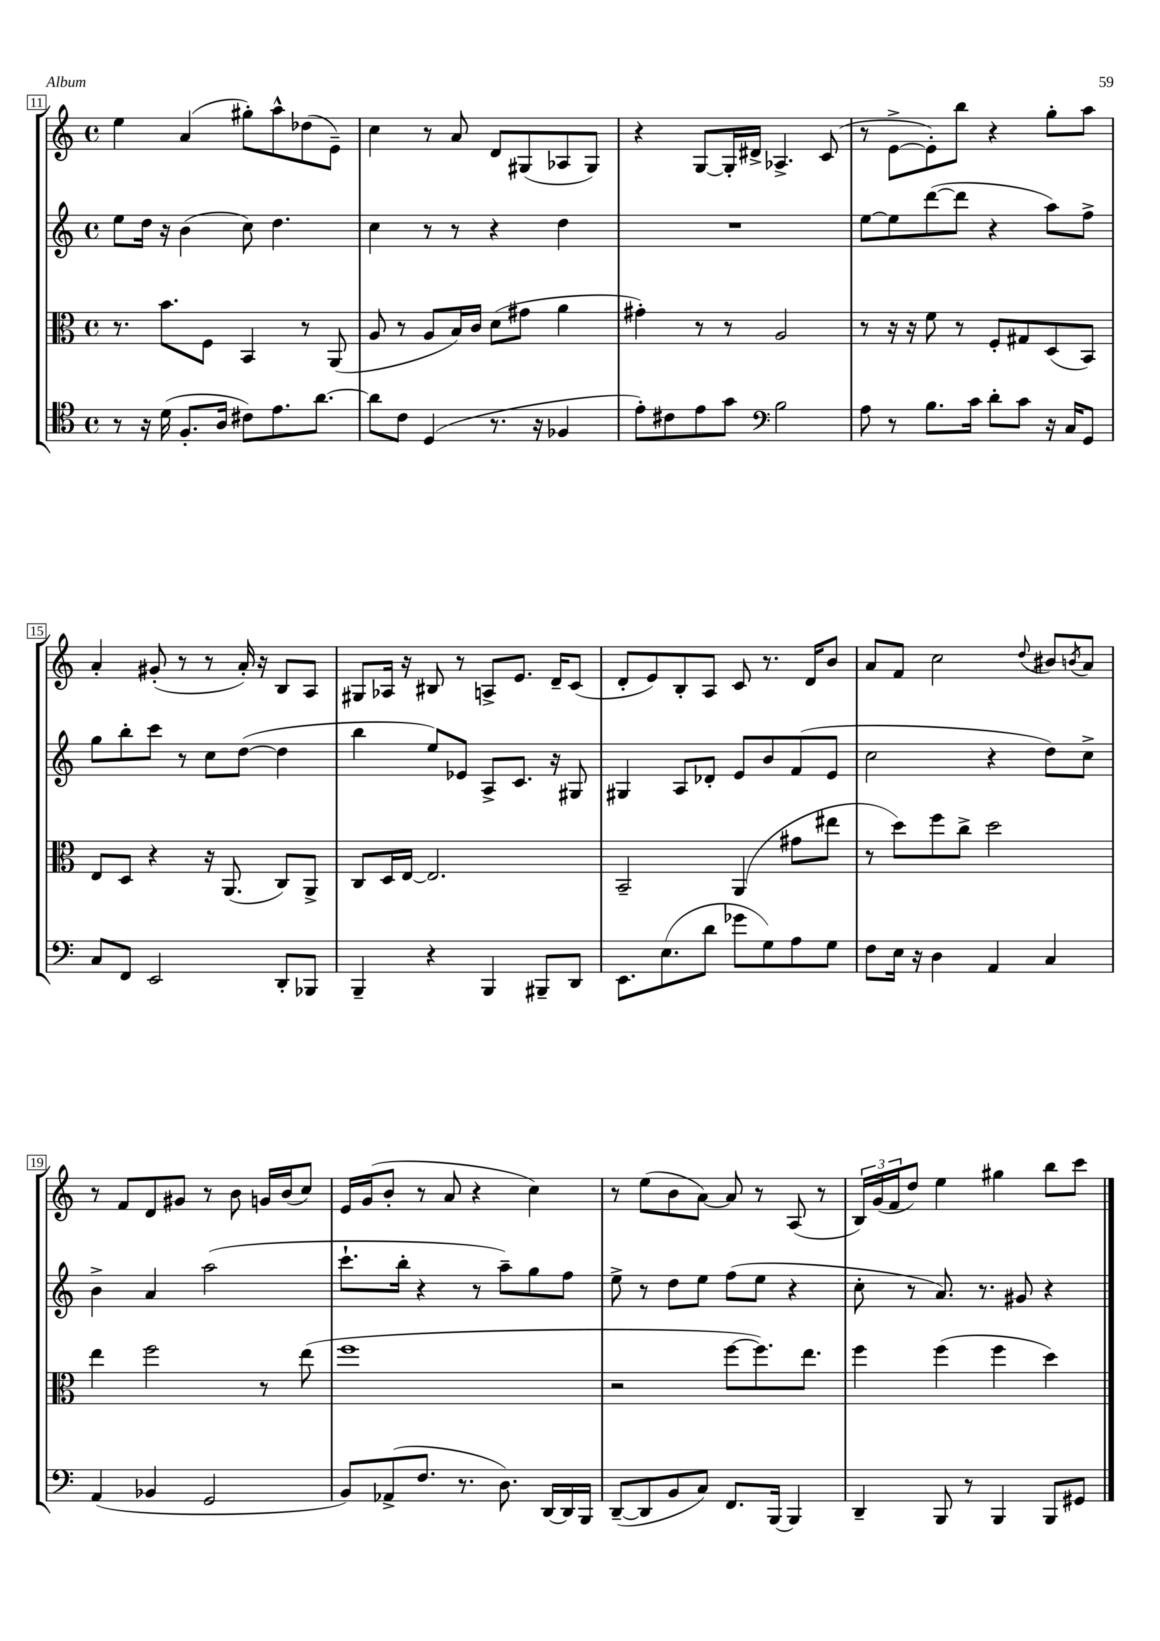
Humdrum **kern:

**kern	**kern	**kern	**kern
*staff4	*staff3	*staff2	*staff1
*clefC4	*clefC3	*clefG2	*clefG2
*k[]	*k[]	*k[]	*k[]
*M4/4	*M4/4	*M4/4	*M4/4
*met(c)	*met(c)	*met(c)	*met(c)
8r	8.r	8ee\L	4ee\
16r	.	16dd\Jk	.
(16d\	8.b\L	16r	.
8.F'/L	.	(4b\	(4a/
.	8F\J	.	.
16A/Jk	.	.	.
8c#\L)	4BB/	8cc\)	8gg#'\L)
8.e\	.	4.dd\	8aa^^\
.	8r	.	(8dd-\
[8.a\J	.	.	.
.	(8AA/	.	8e~\J)
=	=	=	=
8a\]L	8A/	4cc\	4cc\
8c\J	8r	.	.
(4D/	8A/L	8r	8r
.	16B/L)	8r	8a/
.	16c/JJ	.	.
8.r	(8d\L	4r	8d/L
.	8g#\J	.	(8G#/
16r	.	.	.
4F-/	4a\	4dd\	8A-/
.	.	.	8G#/J)
=	=	=	=
8e'\L)	4g#'\)	1r	4r
8c#\	.	.	.
8e\	8r	.	[8G/L
8g\J	8r	.	16G'/]L
.	.	.	16d#^/JJ
*clefF4	*	*	*
2B\	2A/	.	4.A-^/
.	.	.	(8c/
=	=	=	=
8A\	8r	[8ee\L	8r
8r	16r	8ee\]	[8e^\L
.	16r	.	.
8.B\L	8f\	([8ddd\	8e'\])
.	8r	8ddd\]J	8bb\J
16c\Jk	.	.	.
8d'\L	8F'/L	4r	4r
8c\J	8G#/	.	.
16r	(8D/	8aa\L)	8gg'\L
16C/LK	.	.	.
8GG/J	8BB/J)	8ff^\J	8aa\J
=	=	=	=
8C/L	8E/L	8gg\L	4a'/
8FF/J	8D/J	8bb'\	.
2EE/	4r	8ccc\J	(8g#'/
.	.	8r	8r
.	16r	8cc\L	8r
.	(8.AA/	.	.
.	.	([8dd\J	16a'/)
.	.	.	16r
8DD'/L	8C/L)	4dd\]	8B/L
8BBB-/J	8AA^/J	.	8A/J
=	=	=	=
4BBB~/	8C/L	4bb\	8G#/L
.	16D/L	.	16A-/Jk
.	[16E/JJ	.	16r
4r	2.E/]	8ee/L)	8B#/
.	.	8e-/J	8r
4BBB/	.	8A^/L	8A^/L
.	.	8.c/J	8.e/J
8BBB#~/L	.	.	.
.	.	16r	16d~/LK
8DD/J	.	8G#/	(8c/J
=	=	=	=
8.EE\L	2BB~/	4G#/	8d'/L
.	.	.	8e/)
(8.E\	.	.	.
.	.	8A/L	8B'/
8d\J	.	8d-'/J	8A/J
8g-\L	(4AA/	8e/L	8c/
8G\)	.	8b/	8.r
8A\	8g#\L	(8f/	.
.	.	.	16d/LK
8G\J	8ee#\J	8e/J	8b/J
=	=	=	=
8F\L	8r	2cc\	8a/L
16E\Jk	8dd\L)	.	8f/J
16r	.	.	.
4D\	8ff\	.	2cc\
.	8cc^\J	.	.
4AA/	2dd\	4r	.
.	.	.	8qqdd/
4C/	.	8dd\L)	8b#/L
.	.	.	8qb/
.	.	8cc^\J	8a/J
=	=	=	=
(4AA/	4ee\	4b^\	8r
.	.	.	8f/L
4BB-/	2ff\	4a/	8d/
.	.	.	8g#/J
2GG/	.	(2aa\	8r
.	.	.	8b\
.	8r	.	16g/LL
.	.	.	(16b/J
.	(8ee\	.	8cc/J)
=	=	=	=
8BB/L)	1ff	8.ccc`\L	16e/LL
.	.	.	(16g/J
(8AA-^/	.	.	8b'/J
.	.	16bb'\Jk	.
8.F/J	.	4r	8r
.	.	.	8a/
8.r	.	.	.
.	.	8r	4r
8.D\)	.	8aa~\L)	.
.	.	8gg\	4cc\)
[16DD/LL	.	.	.
16DD/]	.	8ff\J	.
16BBB/JJ	.	.	.
=	=	=	=
([8DD~/L	2r	8ee^\	8r
8DD/]	.	8r	(8ee\L
8BB/	.	8dd\L	8b\
8C/J)	.	8ee\J	[8a\J)
8.FF/L	[8ff\L	(8ff\L	8a/]
.	8.ff\])	8ee\J	8r
[16BBB/Jk	.	.	.
4BBB/]	.	4r	(8A/
.	8.ee\J	.	.
.	.	.	8r
=	=	=	=
4DD~/	4ff\	8cc'\	24B/LL)
.	.	.	(24g/
.	.	.	24f/J
.	.	8r	8dd/J)
8BBB/	(4ff\	8.a/)	4ee\
8r	.	.	.
.	.	8.r	.
4BBB/	4ff\	.	4gg#\
.	.	8g#/	.
8BBB/L	4dd\)	4r	8bb\L
8GG#/J	.	.	8ccc\J
==	==	==	==
*-	*-	*-	*-
